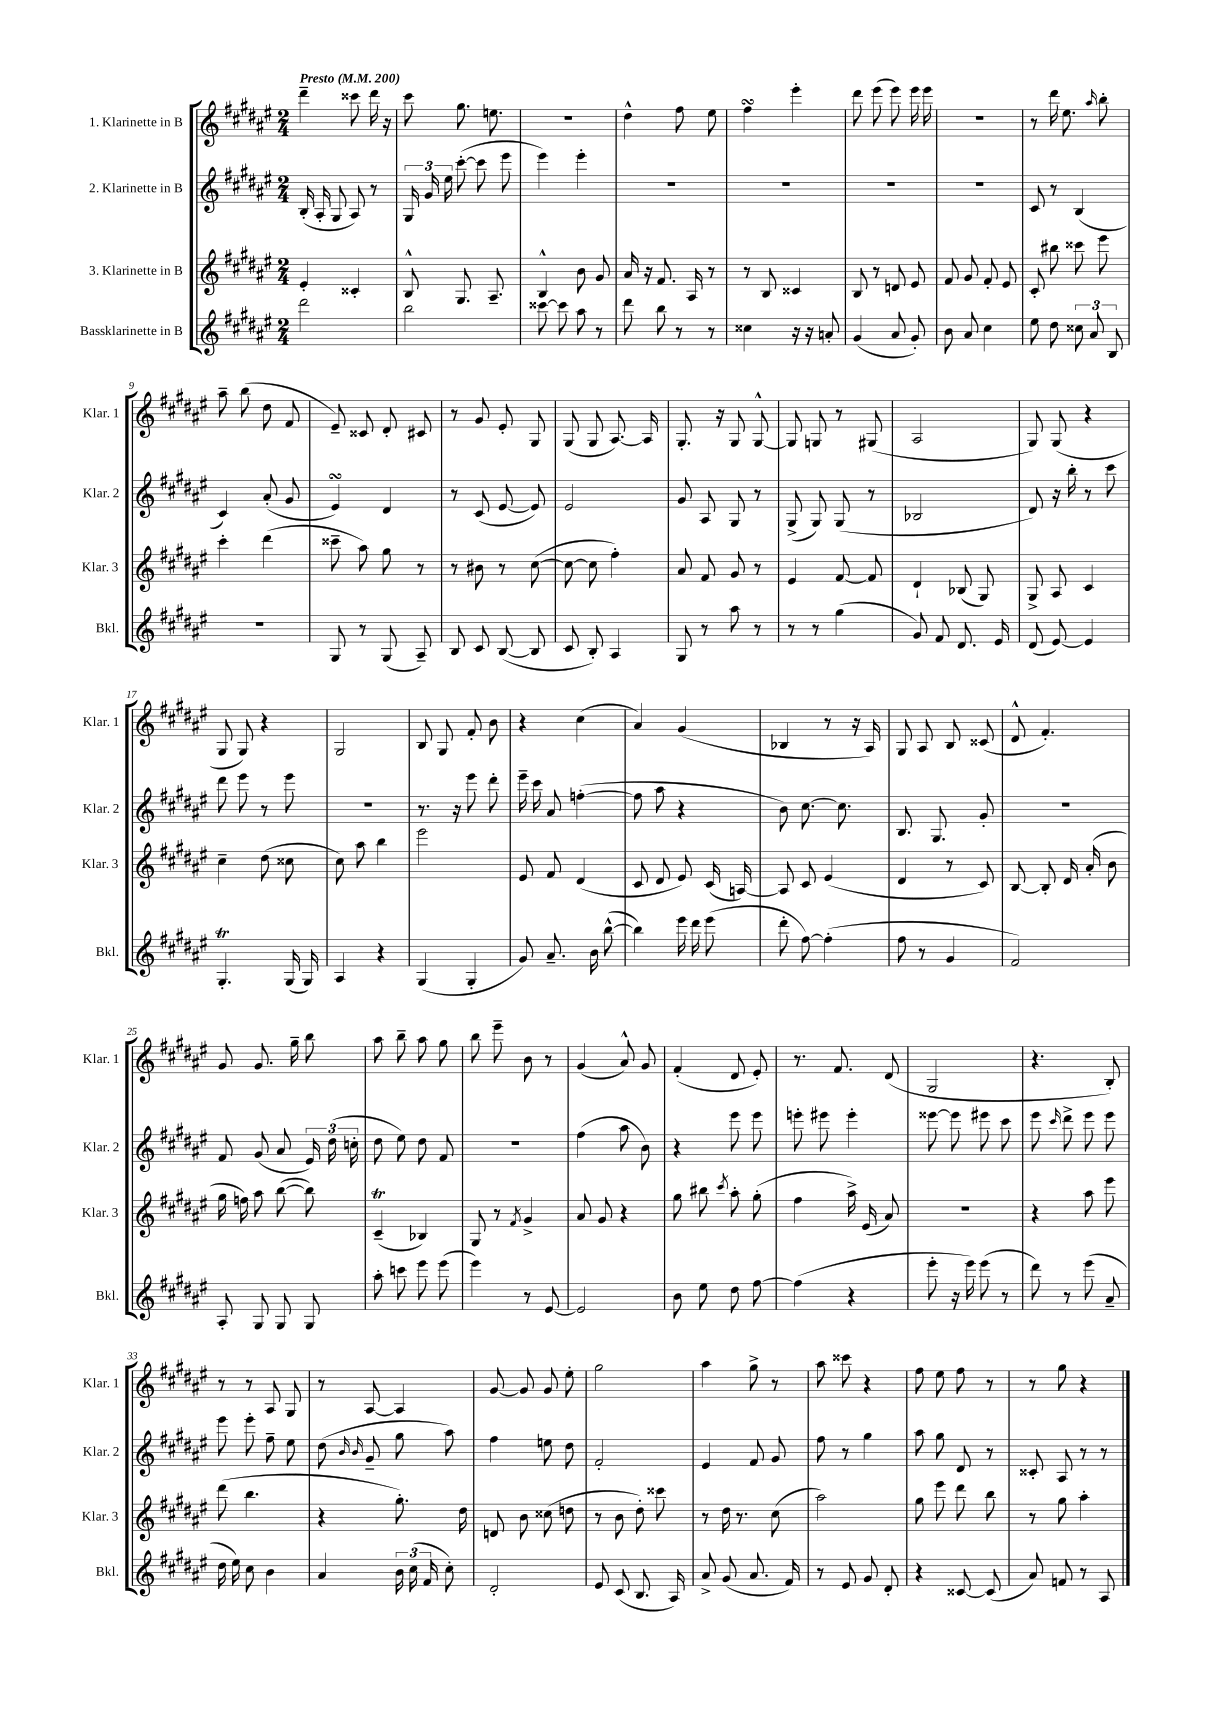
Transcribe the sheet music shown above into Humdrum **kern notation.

**kern	**kern	**kern	**kern
*staff4	*staff3	*staff2	*staff1
*clefG2	*clefG2	*clefG2	*clefG2
*k[f#c#g#d#a#e#]	*k[f#c#g#d#a#e#]	*k[f#c#g#d#a#e#]	*k[f#c#g#d#a#e#]
*M2/4	*M2/4	*M2/4	*M2/4
*MM200	*MM200	*MM200	*MM200
2ddd#	4e#'	(16B'	4ddd#~
.	.	16A#'	.
.	.	8G#	.
.	4c##'	8A#)	8ccc##
.	.	8r	16ddd#
.	.	.	16r
=	=	=	=
2bb	8B^^	24G#	8ccc#
.	.	24g#	.
.	.	24ee#	.
.	8.G#	([8ccc#'	8.gg#
.	.	8ccc#]	.
.	8.A#~	.	8.ee
.	.	8eee#	.
=	=	=	=
[8ccc##	4B^^	4eee#)	2r
8ccc##]	.	.	.
8aa#	8b	4eee#'	.
8r	8g#	.	.
=	=	=	=
8ddd#	16a#	2r	4dd#^^
.	16r	.	.
8bb	8.f#	.	.
8r	.	.	8ff#
.	16A#	.	.
8r	8r	.	8ee#
=	=	=	=
4cc##	8r	2r	4ff#
.	8B	.	.
16r	4c##	.	4eee#'
16r	.	.	.
8a'	.	.	.
=	=	=	=
(4g#	8B	2r	8ddd#
.	8r	.	(8eee#
8a#	8d	.	8eee#)
8g#')	8e#	.	16eee#
.	.	.	16eee#
=	=	=	=
8b	8f#	2r	2r
8a#	8g#	.	.
4cc#	8f#'	.	.
.	8e#	.	.
=	=	=	=
8ee#	8c#'	8c#	8r
8dd#	8bb#	8r	16ddd#
.	.	.	8.ee#
12cc##	8ccc##	(4B	.
12a#	.	.	.
.	.	.	16qqaa#
.	8eee#	.	8bb'
12B	.	.	.
=	=	=	=
2r	4ccc#'	4c#)	8aa#~
.	.	.	(8bb
.	(4ddd#	(8a#'	8dd#
.	.	8g#	8f#
=	=	=	=
8G#	8ccc##~	4e#)	8e#~)
8r	8aa#)	.	8c##
(8G#	8gg#	4d#	8d#'
8A#~)	8r	.	8c#
=	=	=	=
8B	8r	8r	8r
8c#	8b#	(8c#	8g#
([8B	8r	[8e#	8e#'
8B]	([8cc#	8e#])	8G#
=	=	=	=
8c#	8cc#_	2e#	(8G#
8B')	8cc#]	.	8G#
4A#	4ff#')	.	[8.A#)
.	.	.	16A#]
=	=	=	=
8G#	8a#	8g#	8.G#'
8r	8f#	8A#	.
.	.	.	16r
8aa#	8g#	8G#	8G#
8r	8r	8r	[8G#^^
=	=	=	=
8r	4e#	(8G#^	8G#]
8r	.	8G#)	8G
(4gg#	[8f#	(8G#	8r
.	8f#]	8r	(8G#
=	=	=	=
8g#)	4d#`	2B-	2A#
8f#	.	.	.
8.d#	(8B-	.	.
.	8G#)	.	.
16e#	.	.	.
=	=	=	=
(8d#	8G#^	8d#)	8G#)
[8e#)	8A#	16r	(8G#
.	.	16bb'	.
4e#]	4c#	8r	4r
.	.	8ccc#	.
=	=	=	=
4.G#'	4cc#~	8ddd#	8G#
.	.	8eee#	8G#)
.	(8dd#	8r	4r
(16G#	8cc##	8eee#	.
16G#)	.	.	.
=	=	=	=
4A#	8cc#)	2r	2G#
.	8aa#	.	.
4r	4bb	.	.
=	=	=	=
(4G#	2eee#	8.r	8B
.	.	.	8G#
.	.	16r	.
4G#'	.	8eee#	8f#'
.	.	8ddd#'	8b
=	=	=	=
8g#)	8e#	16eee#~	4r
.	.	16ccc#	.
8.a#~	8f#	8a#	.
.	(4d#	([4ff'	(4cc#
16b	.	.	.
([8bb^^	.	.	.
=	=	=	=
4bb])	8c#	8ff]	4a#)
.	8d#	8aa#	.
16eee#	8e#)	4r	(4g#
16ddd#	.	.	.
(8eee#	(16c#	.	.
.	[16A)	.	.
=	=	=	=
8ddd#'	8A]	8b)	4B-
[8ff#)	8c#	[8.cc#	.
(4ff#']	(4e#	.	8r
.	.	8.cc#]	.
.	.	.	16r
.	.	.	16A#)
=	=	=	=
8ff#	4d#	8.B	8G#
8r	.	.	8A#
.	.	8.G#	.
4g#	8r	.	8B
.	8c#)	8g#'	(8c##
=	=	=	=
2f#)	[8B	2r	8d#^^
.	8B']	.	4.f#')
.	16d#	.	.
.	(16a#'	.	.
.	8b	.	.
=	=	=	=
8A#'	16gg#	8f#	8g#
.	16ff)	.	.
8G#	8aa#	(8g#	8.g#
8G#	([8bb	8a#	.
.	.	.	16gg#~
8G#	8bb])	24e#)	8bb
.	.	(24dd#	.
.	.	24cc'	.
=	=	=	=
8aa#'	(4c#~	8dd#	8aa#
8ccc	.	8ee#)	8bb~
8eee#	4B-)	8dd#	8aa#
(8eee#	.	8f#	8gg#
=	=	=	=
4eee#)	8G#	2r	8bb
.	8r	.	8eee#~
.	8qf#	.	.
8r	4g#^	.	8b
[8e#	.	.	8r
=	=	=	=
2e#]	8a#	(4ff#	(4g#
.	8g#	.	.
.	4r	8aa#	8a#^^)
.	.	8b)	8g#
=	=	=	=
8b	8gg#	4r	(4f#'
8ee#	8bb#	.	.
.	8qccc#	.	.
8dd#	8aa#'	8eee#	8d#
[8ff#	(8gg#'	8eee#	8e#')
=	=	=	=
(4ff#]	4ff#	8eee'	8.r
.	.	8eee#	.
.	.	.	8.f#
4r	16aa#^)	4eee#'	.
.	(16e#	.	.
.	8a#)	.	(8d#
=	=	=	=
8eee#'	2r	[8eee##	2G#
16r	.	8eee##]	.
16eee#)	.	.	.
(8eee#	.	8eee#	.
8r	.	8ccc#	.
=	=	=	=
8ddd#)	4r	8eee#	4.r
.	.	16qqccc#	.
8r	.	8ddd#^	.
(8eee#	8aa#	8eee#	.
8a#~	8eee#	8eee#	8B')
=	=	=	=
16dd#	(8ddd#	8eee#	8r
16ee#)	.	.	.
8cc#	4.bb	8eee#'	8r
4b	.	8ff#~	8A#
.	.	8ee#	8G#
=	=	=	=
4a#	4r	(8dd#	8r
.	.	16qqb	.
.	.	16qqb	.
.	.	8g#~	[8A#
24b	8.gg#')	8gg#	4A#]
(24cc#	.	.	.
24f#	.	.	.
8cc#')	.	8aa#)	.
.	16dd#	.	.
=	=	=	=
2d#'	8d	4ff#	[8g#
.	8b	.	8g#]
.	(8cc##	8ee	8g#
.	8dd	8dd#	8ee#'
=	=	=	=
8e#	8r	2f#'	2gg#
(8c#	8b	.	.
8.B	8dd#')	.	.
.	8ccc##	.	.
16A#)	.	.	.
=	=	=	=
8a#^	8r	4e#	4aa#
(8g#	16dd#	.	.
.	8.r	.	.
8.a#	.	8f#	8gg#^
.	(8cc#	8g#	8r
16f#)	.	.	.
=	=	=	=
8r	2aa#)	8ff#	8aa#
8e#	.	8r	8ccc##
8g#	.	4gg#	4r
8d#'	.	.	.
=	=	=	=
4r	8gg#	8aa#	8ff#
.	8eee#	8gg#	8ee#
[8c##	8ddd#	8d#	8ff#
(8c##]	8bb	8r	8r
=	=	=	=
8a#)	8r	8c##'	8r
8f	8gg#	8A#	8gg#
8r	4aa#'	8r	4r
8A#	.	8r	.
==	==	==	==
*-	*-	*-	*-
